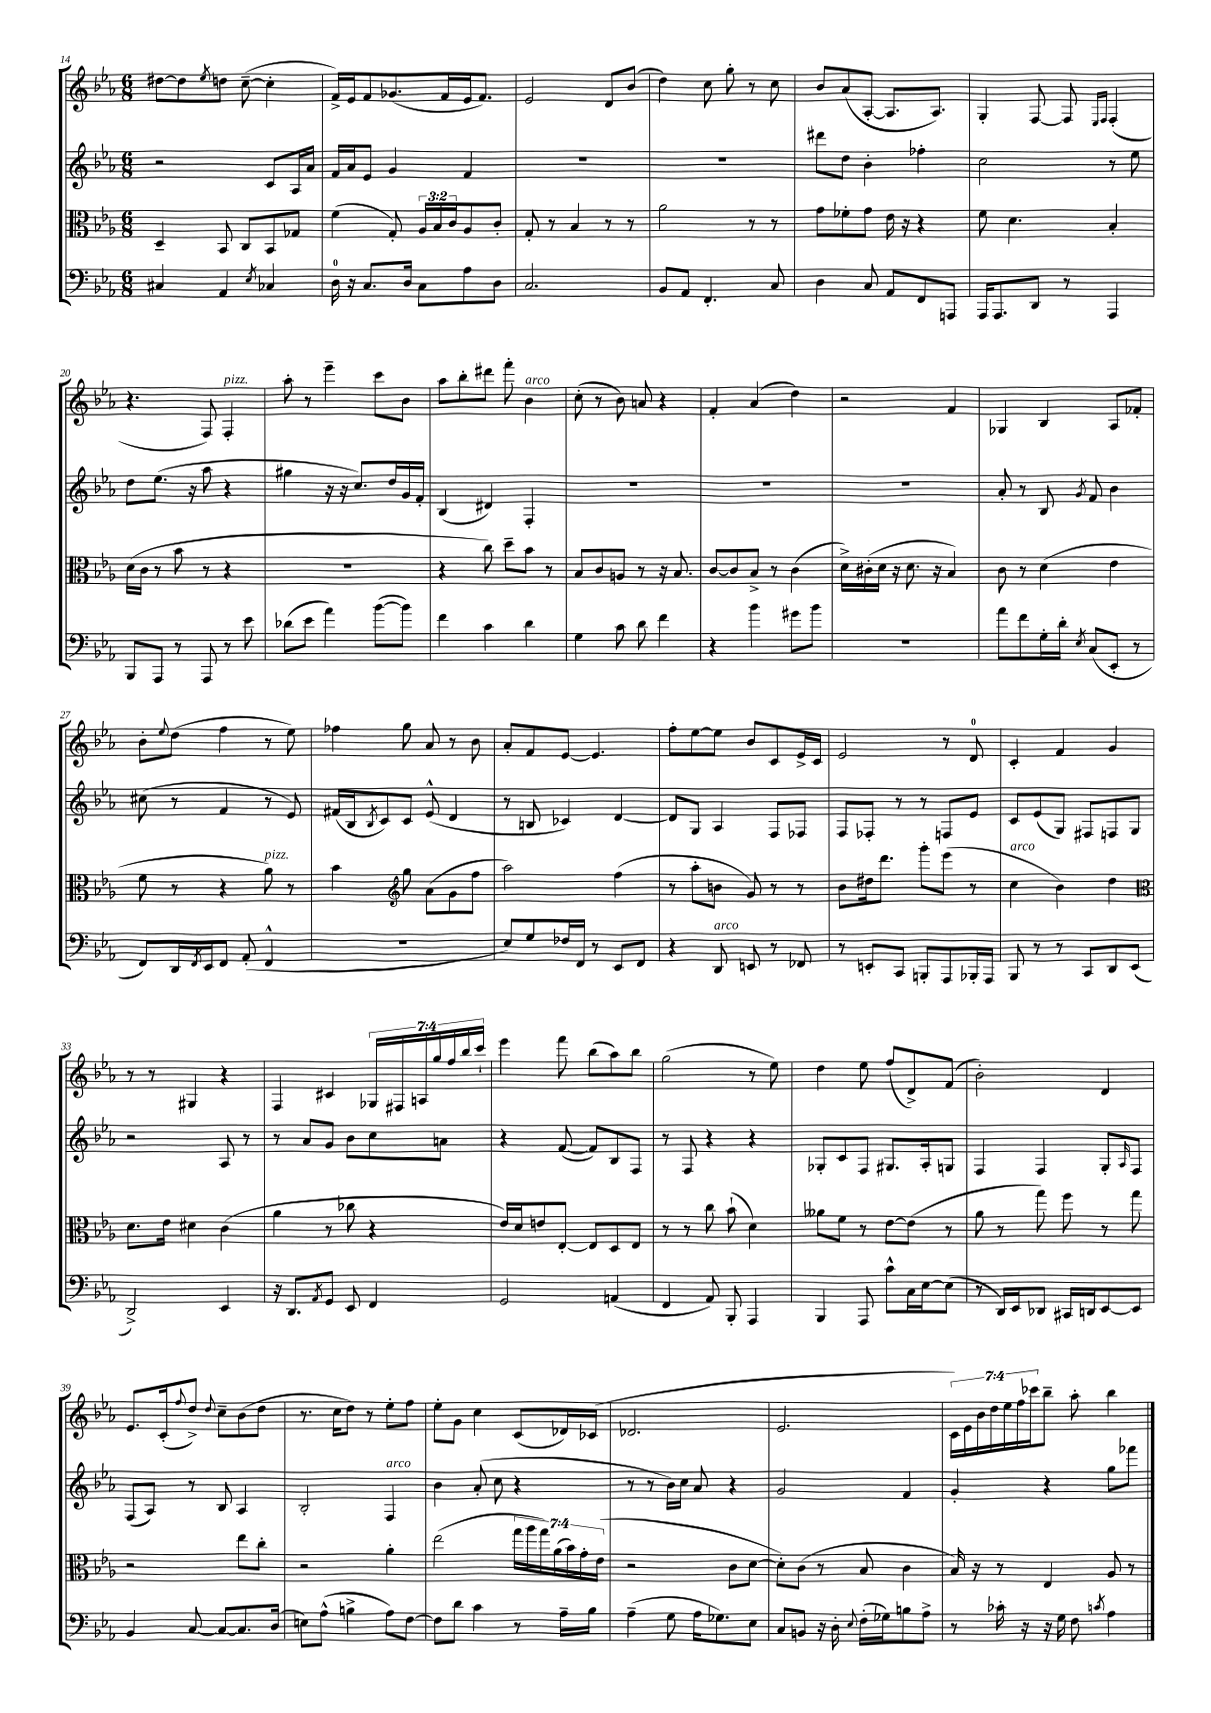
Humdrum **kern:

**kern	**kern	**kern	**kern
*part4	*part3	*part2	*part1
*staff4	*staff3	*staff2	*staff1
*clefF4	*clefC3	*clefG2	*clefG2
*k[b-e-a-]	*k[b-e-a-]	*k[b-e-a-]	*k[b-e-a-]
*M6/8	*M6/8	*M6/8	*M6/8
=14	=14	=14	=14
4C#X/	4D~/	2r	[8dd#X\L
.	.	.	8dd#\]
.	.	.	8qee-/
4AA-/	8BB-/	.	8ddn\J
.	8C/L	.	([8cc~\
8qE-/	.	.	.
4C-X/	8BB-/	8c/L	4cc'\]
.	8G-X/J	16A-/L	.
.	.	16a-/JJ	.
=15	=15	=15	=15
16D\	(4f\	16f/LL	16f^/LL)
16r	.	16a-/J	16e-/J
8.C/L	.	8e-/J	8f/
.	8G'/)	4g/	(8.g-X/
16D/Jk	.	.	.
8C\L	24A-/LL	.	.
.	24B-/	.	.
.	.	.	16f/L
.	24c/J	.	.
8A-\	8A-/	4f/	16e-/J
.	.	.	8.f/J)
8D\J	8c'/J	.	.
=16	=16	=16	=16
2.C/	8G'/	2.r	2e-/
.	8r	.	.
.	4B-/	.	.
.	8r	.	8d/L
.	8r	.	(8b-/J
=17	=17	=17	=17
8BB-/L	2a-\	2.r	4dd\)
8AA-/J	.	.	.
4.FF'/	.	.	8cc\
.	.	.	8gg'\
.	8r	.	8r
8C/	8r	.	8cc\
=18	=18	=18	=18
4D\	8g\L	8ddd#X\L	8b-/L
.	8f-X'\	8dd\J	(8a-/
8C/	8g\J	4b-'\	[8A-'/J
8AA-/L	16e-\	.	8.A-/L]
.	16r	.	.
8FF/	4r	4ff-X'\	.
.	.	.	8.A-/J)
8AAAn/J	.	.	.
=19	=19	=19	=19
16AAA-/KL	8f\	2cc\	4G'/
8.AAA-/	.	.	.
.	4.d\	.	.
8DD/J	.	.	[8F/
8r	.	.	8F/]
.	.	.	16qqE-/LL
.	.	.	16qqF/JJ
4AAA-/	4B-'/	8r	(4F'/
.	.	8ee-\	.
!!LO:LB:g=z
=20	=20	=20	=20
8BBB-/L	(16d\LL	8dd\L	4.r
.	16c\JJ	.	.
8AAA-/J	8r	(8.ee-\J	.
8r	8b-\	.	.
.	.	16r	.
8AAA-/	8r	8aa-\	8F/)
!	!	!	!LO:TX:a:i:t=pizz.
8r	4r	4r	4F'/
8e-\	.	.	.
=21	=21	=21	=21
(8d-X\L	2.r	4gg#X\	8aa-'\
8e-\J	.	.	8r
4a-\)	.	16r	4eee-~\
.	.	16r	.
.	.	8.cc/L)	.
([8b-\L	.	.	8ccc\L
.	.	16dd/L	.
8b-\J])	.	16g/	8b-\J
.	.	16f'/JJ	.
=22	=22	=22	=22
4f\	4r	(4B-/	8aa-\L
.	.	.	8bb-'\
4c\	8cc\)	4d#X/)	8ddd#X\J
.	8dd~\L	.	8fff'\
!	!	!	!LO:TX:a:i:t=arco
4d\	8b-\J	4F'/	4b-\
.	8r	.	.
=23	=23	=23	=23
4G\	8B-/L	2.r	(8cc'\
.	8c/	.	8r
8c\	8An/J	.	8b-\)
8d\	8r	.	8an/
4f\	16r	.	4r
.	8.B-/	.	.
=24	=24	=24	=24
4r	[8c/L	2.r	4f'/
.	8c/]	.	.
4b-\	8B-^/J	.	(4a-/
.	8r	.	.
8g#X\L	(4c\	.	4dd\)
8b-\J	.	.	.
=25	=25	=25	=25
2.r	16d^\LL)	2.r	2r
.	(16c#X'\	.	.
.	16d\JJ	.	.
.	16r	.	.
.	8.d\	.	.
.	16r	.	.
.	4B-/)	.	4f/
=26	=26	=26	=26
8a-\L	8c\	8a-'/	4G-X/
8f\	8r	8r	.
16G'\L	(4d\	8B-/	4B-/
16d'\JJ	.	.	.
8qE-/	.	8qg/	.
(8C/L	.	8f/	.
8EE-'/J	4e-\	4b-\	8A-/L
8r	.	.	8f-X'/J
!!LO:LB:g=z
=27	=27	=27	=27
8FF/L)	8f\	(8cc#X\	8b-'\L
.	.	.	8qqee-/
16DD/L	8r	8r	(8dd\J
8qFF/	.	.	.
16EE-/J	.	.	.
8FF/J	4r	4f/	4ff\
(8AA-'/	.	.	.
!	!LO:TX:a:i:t=pizz.	!	!
4FF^^/	8a-\)	8r	8r
.	8r	8e-/)	8ee-\)
=28	=28	=28	=28
2.r	4b-\	(16f#X/LL	4ff-X\
.	.	16B-/J	.
.	.	8qB-/	.
.	.	8c/)	.
*	*clefG2	*	*
.	8gg\	8c/J	8gg\
.	(8a-\L	(8e-^^/	8a-/
.	8g\	4d/	8r
.	8ff\J	.	8b-\
=29	=29	=29	=29
8E-/L)	2aa-\)	8r	8a-'/L
8G/	.	8Bn/	8f/
16F-X/L	.	4c-X/)	[8e-/J
16FF/JJ	.	.	.
8r	.	.	4.e-/]
8EE-/L	(4ff\	[4d/	.
8FF/J	.	.	.
=30	=30	=30	=30
4r	8r	8d/L]	8ff'\L
.	8aa-'\L	8G/J	[8ee-\
!LO:TX:a:i:t=arco	!	!	!
8DD/	8bn\J	4A-/	8ee-\J]
8EEn/	8g/)	.	8b-/L
8r	8r	8F/L	8c/
8FF-X/	8r	8F-X/J	16e-^/L
.	.	.	16c/JJ
=31	=31	=31	=31
8r	8b-\L	8F/L	2e-/
8EEn'/L	16dd#X\k	8F-X'/J	.
.	8.ddd\J	.	.
8CC/J	.	8r	.
8BBBn'/L	8ggg'\L	8r	.
8AAA-/	(8eee-\J	8Fn/L	8r
16BBB-X'/L	8r	8e-/J	8d/
16AAA-/JJ	.	.	.
=32	=32	=32	=32
!	!LO:TX:a:i:t=arco	!	!
8BBB-/	4cc\	8c/L	4c'/
8r	.	(8e-/	.
8r	4b-\)	8G/J)	4f/
8CC/L	.	8F#X/L	.
8DD/	4dd\	8Fn/	4g/
(8EE-/J	.	8G/J	.
!!LO:LB:g=z
=33	=33	=33	=33
*	*clefC3	*	*
2DD^/)	8.d\L	2r	8r
.	.	.	8r
.	16e-\Jk	.	.
.	4d#X\	.	4G#X/
4EE-/	(4c\	8A-/	4r
.	.	8r	.
=34	=34	=34	=34
16r	4a-\	8r	4F/
8.DD/L	.	.	.
.	.	8a-/L	.
8qAA-/	.	.	.
8GG/J	8r	8g/J	4c#X/
8EE-/	8cc-X\	8b-\L	.
4FF/	4r	8cc\	28G-X/LL
.	.	.	28F#X/
.	.	.	28An/
.	.	.	28gg/
.	.	8an\J	.
.	.	.	28ff/
.	.	.	28bb-/
.	.	.	28ccc`/JJ
=35	=35	=35	=35
2GG/	16e-/LL)	4r	4eee-\
.	16d/J	.	.
.	8en/	.	.
.	[8E-'/J	([8f/	8fff\
.	8E-/L]	8f/L])	(8bb-\L
(4AAn/	8D/	8B-/	8aa-\)
.	8E-/J	8F/J	8bb-\J
=36	=36	=36	=36
4FF/	8r	8r	(2gg\
.	8r	8F/	.
8AA-/)	8cc\	4r	.
8BBB-'/	(8b-`\	.	.
4AAA-/	4d\)	4r	8r
.	.	.	8ee-\)
=37	=37	=37	=37
4BBB-/	8a--X\L	8G-X'/L	4dd\
.	8f\J	8c/	.
8AAA-/	8r	8F/J	8ee-\
8c^^\L	[8e-\L	8.G#X/L	(8ff/L
16C\L	(8e-\J]	.	8d^/)
[16E-\J	.	16A-'/k	.
(8E-\J]	8r	8Gn/J	(8f/J
=38	=38	=38	=38
8r	8a-\	4F/	2b-'\)
16DD/LL)	8r	.	.
16EE-/J	.	.	.
8DD-X/J	8gg\)	4F/	.
16CC#X/LL	8ff\	.	.
16DDn/J	.	.	.
[8EE-/	8r	8G'/L	4d/
.	.	16qqA-/	.
8EE-/J]	8gg\	8F/J	.
!!LO:LB:g=z
=39	=39	=39	=39
4BB-/	2r	(8F/L	8.e-/L
.	.	8A-/J)	.
.	.	.	(16c'/k
.	.	.	8qqff/
[8C/	.	8r	8dd^/J)
.	.	.	8qqdd/
8C/L_	.	8B-/	8cc~\L
8.C/]	8ee-\L	4A-/	(8b-\
.	8cc'\J	.	8dd\J
(16D/Jk	.	.	.
=40	=40	=40	=40
8En\L)	2r	2B-'/	8.r
(8A-^^\J	.	.	.
.	.	.	16cc\KL
4Bn^\	.	.	8dd\J)
.	.	.	8r
!	!	!LO:TX:a:i:t=arco	!
8A-\L)	4a-'\	4F/	8ee-'\L
[8F\J	.	.	8ff\J
=41	=41	=41	=41
8F\L]	(2ee-\	4b-\	8ee-'\L
8d\J	.	.	8g\J
4c\	.	(8a-'/	4cc\
.	.	8cc\	.
8r	28gg\LL	4r	(8c/L
.	28aa-\	.	.
.	28gg\)	.	.
.	(28a-\	.	.
16A-~\LL	.	.	16d-X/L)
.	28b-\)	.	.
.	28g'\	.	.
16B-\JJ	.	.	(16c-X/JJ
.	(28e-\JJ	.	.
=42	=42	=42	=42
(4A-~\	2r	8r	2.d-X/
.	.	8r	.
8G\	.	16b-\LL)	.
.	.	16cc\JJ	.
16A-\KL	.	8a-/	.
8.G-X\)	.	.	.
.	8c\L	4r	.
8E-\J	[8d\J	.	.
=43	=43	=43	=43
8C/L	8d'\L])	2g/	2.e-/
8BBn/J	(8c\J	.	.
16r	8r	.	.
16D'\	.	.	.
8qqE-/	.	.	.
(16F'\LL	8B-/	.	.
16G-X\J)	.	.	.
8Bn\	4c\	4f/	.
8A-^\J	.	.	.
=44	=44	=44	=44
8r	16B-/)	4g'/	28c\LL)
.	.	.	28e-\
.	16r	.	.
.	.	.	28b-\
.	.	.	28dd\
16c-X'\	8r	.	.
.	.	.	28ee-\
.	.	.	28ff\
16r	.	.	.
.	.	.	28ccc-X\J
16r	4E-/	4r	8bb-~\J
16G\	.	.	.
8F\	.	.	8aa-'\
8qcn/	.	.	.
4A-\	8A-/	8gg\L	4bb-\
.	8r	8fff-X\J	.
==	==	==	==
*-	*-	*-	*-
